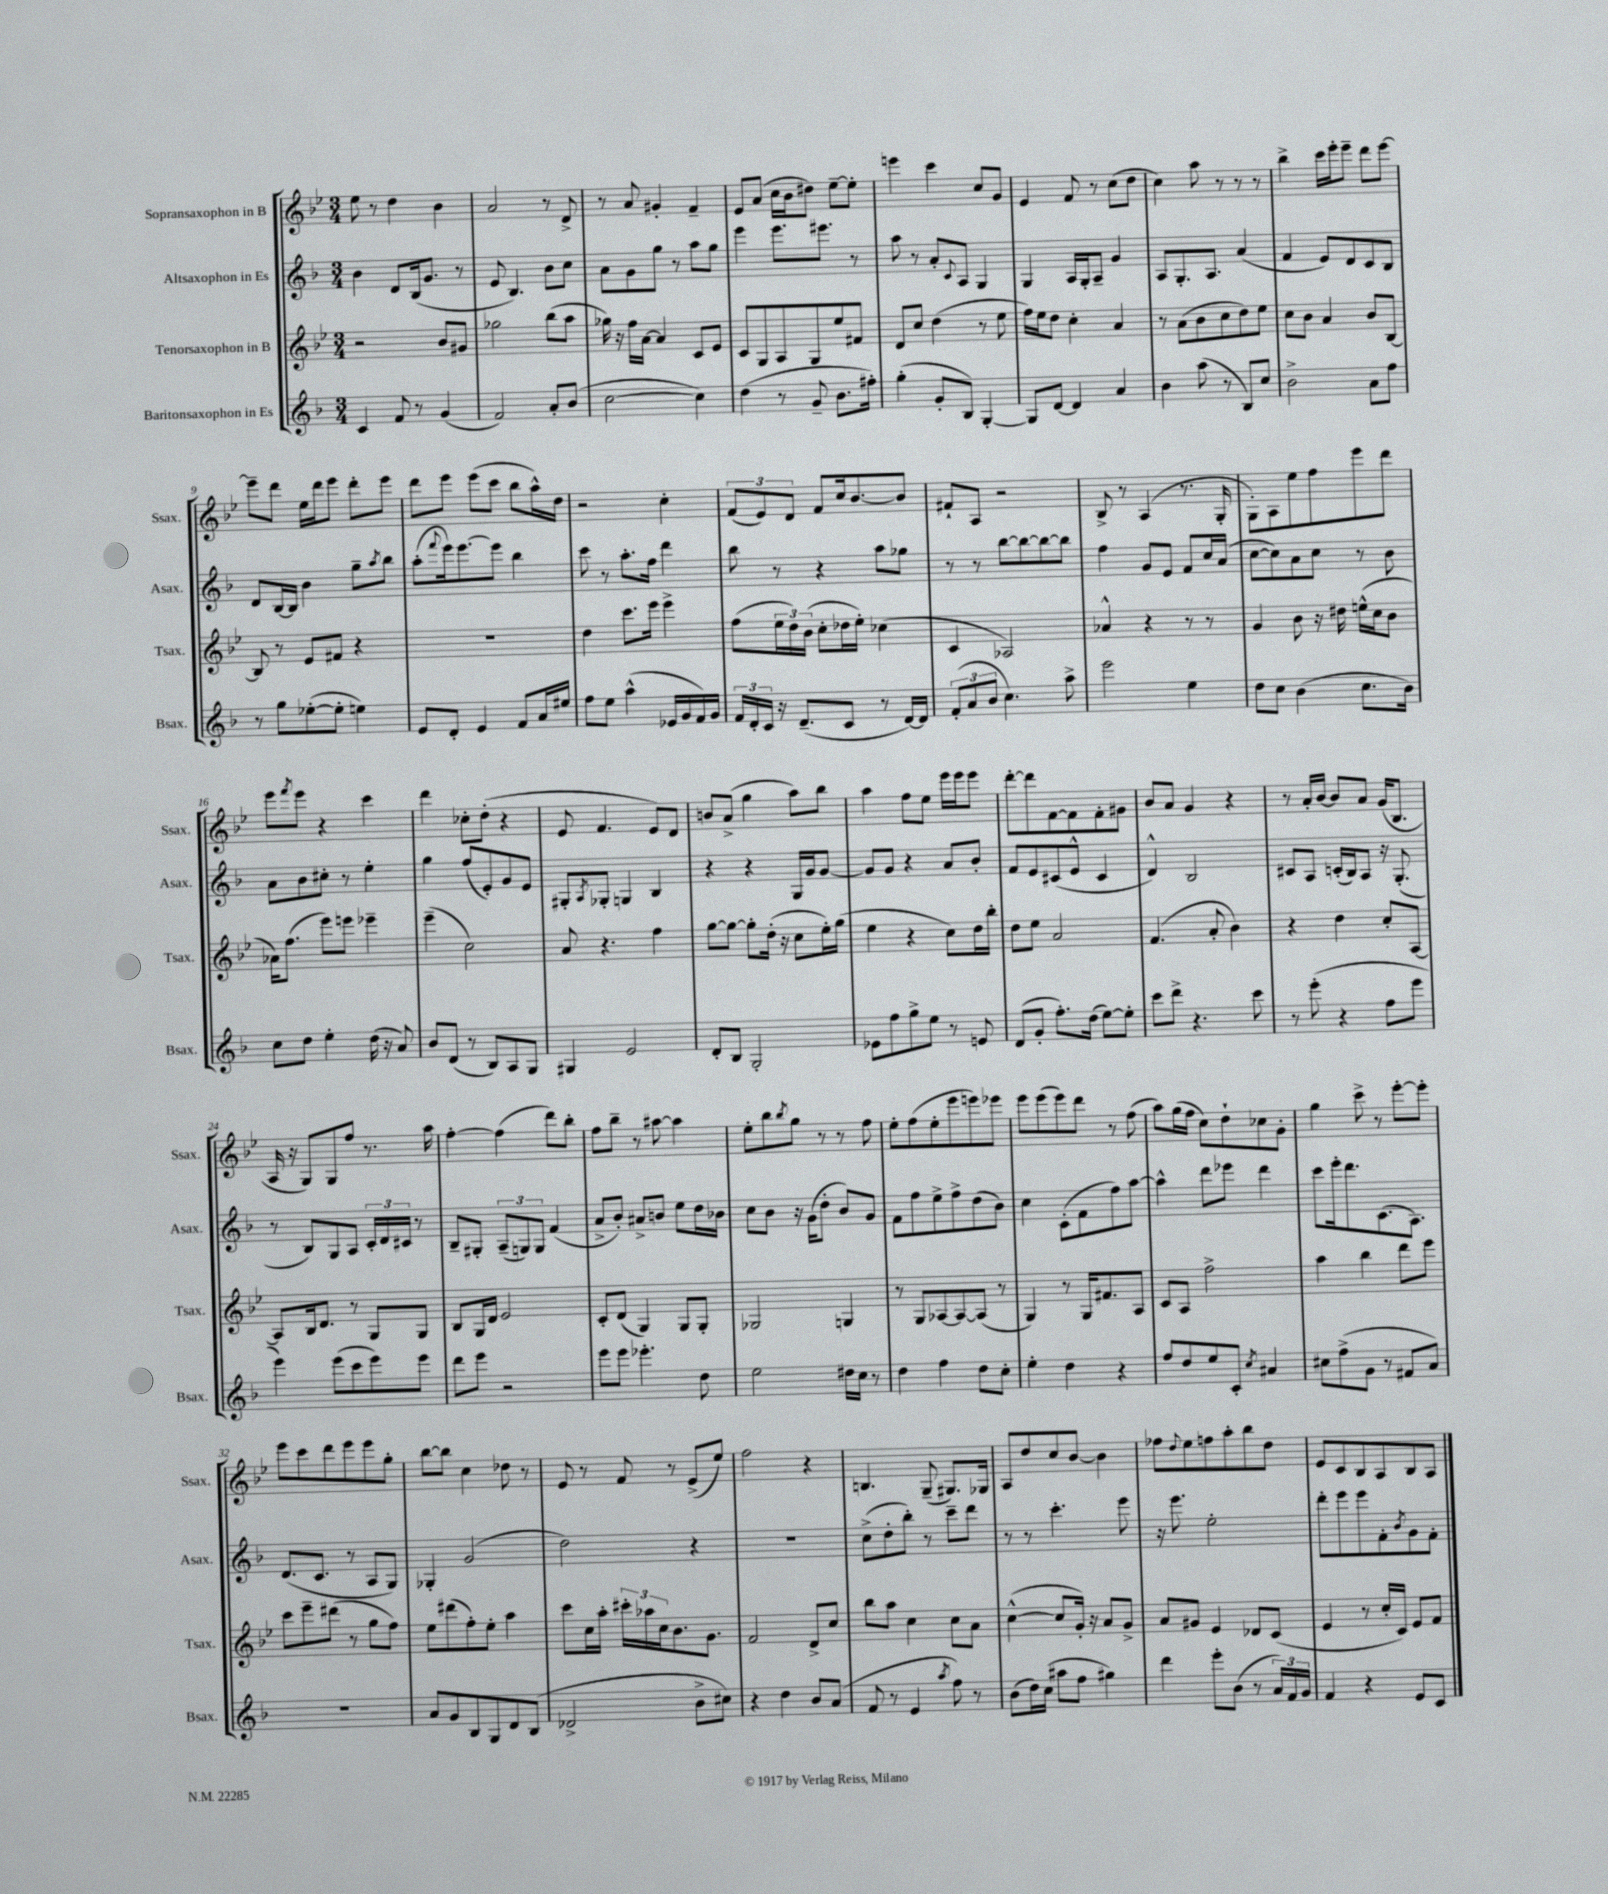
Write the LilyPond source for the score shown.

<<
\new StaffGroup <<
\new Staff = "s0" \with { instrumentName = "Sopransaxophon in B" shortInstrumentName = "Ssax." } {
    \clef treble \key bes \major \numericTimeSignature \time 3/4
    ees''8 r8 d''4 bes'4 |
    a'2 r8 d'8-> |
    r8 a'8 gis'4-. f'4-- |
    ees'8 a'8( c''16 bes'16 dis''8) ees''8~-- ees''8-. |
    e'''4 c'''4 c''8 g'8 |
    ees'4 f'8 r8 c''8( d''8 |
    c''4) a''8 r8 r8 r8 |
    bes''4-> c'''16 ees'''16-. ees'''8-- d'''8 ees'''8~ |
    ees'''8-- d'''8 ees''16 d'''16 ees'''8 d'''8-. ees'''8 |
    d'''8 ees'''8 ees'''8( c'''8 bes''8 a''16-^) d''16 |
    r2 c''4-. |
    \tuplet 3/2 { f'8( ees'8) d'8 } f'8 c''16 bes'8.~ bes'8 |
    fis'8-! a8 r2 |
    bes8-> r8 a4( r8. g16-. |
    g8-.) a8 ees''8 f''8 ees'''8 d'''8 |
    ees'''8 \acciaccatura { f'''8 } ees'''8 r4 c'''4 |
    d'''4 ces''8-. d''8-.( r4 |
    ees'8 f'4. ees'8) d'8 |
    b'8 a'8->( g''4 a''8) bes''8 |
    a''4 f''8 ees''8 ees'''16 ees'''16 ees'''8 |
    d'''8~-. d'''8 f'8~ f'8 f'8-. gis'8 |
    bes'8 a'8 g'4 r4 |
    r8 a'16-. bes'16~ bes'8 a'8 g'16( bes8. |
    a16 r16 g8) g8 f''8 r8. a''16 |
    f''4~-. f''4( d'''8) bes''8-. |
    f''8 bes''8-- r8 ais''8~ ais''4 |
    ees''8-. bes''8 \acciaccatura { bes''8 } g''8 r8 r8 f''8 |
    ees''8-. f''8( ees''8-. ees'''8 e'''8) ees'''8 |
    ees'''8 ees'''8( ees'''8) d'''8 r8 f''8( |
    a''8) g''16( f''16 c''8) d''8-! ces''8 g'8-. |
    g''4 c'''8-> r8 ees'''8~-. ees'''8-. |
    ees'''8 c'''8 d'''8 ees'''8 ees'''8 g''8-. |
    bes''8~ bes''8 c''4 des''8 r8 |
    ees'8 r8 f'8 r8 ees'8->( ees''8) |
    f''2 r4 |
    b4. g8--( gis8.) ges16 |
    a8 d''8 c''8 bes'8~ bes'4 |
    fes''8 \appoggiatura { d''8 } ees''8 f''8 a''8-. bes''8 d''8 |
    ees'8 c'8 bes8 a8 bes8 a8 \bar "|." |
}
\new Staff = "s1" \with { instrumentName = "Altsaxophon in Es" shortInstrumentName = "Asax." } {
    \clef treble \key f \major \numericTimeSignature \time 3/4
    bes'4 d'8 bes16( g'8. r8 |
    e'8 bes4.) bes'8 c''8 |
    a'8 g'8 g''8 r8 a''8 g''8 |
    e'''4 e'''8. eis'''8. r8 |
    a''8 r8 a'8-. \appoggiatura { c'8 } a8 g4 |
    g4 a16 g16-. a8-- g'4 |
    a8 g8.-. a8. a'4( |
    f'4 e'8) d'8 c'8 bes8 |
    d'8 bes16~ bes16 bes'4 g''8-- \acciaccatura { a''8 } bes''8 |
    a''8-.( \appoggiatura { f'''8 } e'''16) e'''8.~ e'''8 bes''4 |
    c'''8 r8 a''8.-. f''16 d'''4 |
    bes''8 r8 r4 a''8 ges''8 |
    r8 r8 bes''8~ bes''8~ bes''8~ bes''8 |
    f''4 g'8 e'8 f'8 c''16 a'16( |
    c''8~ c''8) a'8 c''8 r8 bes'8 |
    a'8 bes'8 cis''8-. r8 e''4-. |
    g''4 f''8( e'8-.) g'8 e'8 |
    gis8-. \acciaccatura { a8 } ges8-. g4 bes4 |
    r4 r4 g16 g'16 g'8~ |
    g'8 g'8 r4 a'8 bes'8-. |
    f'8 e'8 cis'8( e'8-^ cis'4 |
    d'4-^) bes2 |
    cis'8 a8 c'16-.( bes16) a8 r16 g8.-.( |
    r8 bes8) g8 a8 \tuplet 3/2 { c'16-. d'16 cis'16 } r8 |
    bes8-- gis8-. \tuplet 3/2 { a8--( g8) g8 } f'4( |
    a'8-> bes'8-.) ais'8-> b'8 e''8 d''16 bes'16 |
    c''8 bes'8 r16 g'16( d''8-. bes'8) g'8 |
    f'8 f''8 e''8-> f''8-> d''8( bes'8) |
    c''4 c'8-.( f'8 f''8) a''8~ |
    a''4-^ d'''8 ees'''8 d'''4 |
    c'''8 e'''16-. d'''8. c'8.( a8.) |
    d'8.( c'8. r8 a8 g8) |
    ges4-. g'2( |
    d''2) r4 |
    R2. |
    c''8->( d''8-. bes''8-.) r8 c'''8-- d'''8 |
    r8 r8 c'''4.-. e'''8 |
    r16 e'''8. e''2-. |
    d'''8-. e'''8 e'''8 f'8-. \acciaccatura { bes'8 } g'8 f'8-. \bar "|." |
}
\new Staff = "s2" \with { instrumentName = "Tenorsaxophon in B" shortInstrumentName = "Tsax." } {
    \clef treble \key bes \major \numericTimeSignature \time 3/4
    r2 bes'8 gis'8 |
    ges''2 bes''8( a''8 |
    ges''16) r16 f''16 a'16~ a'4 c'8 ees'8 |
    c'8 g8 a8 g8 ees''8 fis'8 |
    d'8 c''8 d''4( r8 ees''8 |
    f''16) ees''16 d''8 c''4-. a'4 |
    r8 a'8( bes'8 c''8 d''8) ees''8 |
    c''8 bes'8 a'4 bes'8 bes8~ |
    bes8 r8 ees'8 fis'8 r4 |
    R2. |
    d''4 c'''8. ees'''16 ees'''4-> |
    f''8( \tuplet 3/2 { ees''16 d''16) bes'16( } c''8-. des''16 ees''16-.) ces''4( |
    c'4 aes2) |
    aes'4-^ r4 r8 r8 |
    g'4 bes'8 r16 dis''16 e''16-^( c''16 bes'8 |
    aes'16) f''8.( ees'''8) e'''8 ees'''4-- |
    ees'''4--( c''2) |
    a'8 r4. f''4 |
    g''8~ g''8~ g''8-. d''16-.( r16 c''8 ees''16-.) g''16( |
    ees''4 r4 c''8) d''16 bes''16-. |
    d''8 ees''8 a'2 |
    f'4.( a'8-. bes'4) |
    r4 d''4 c''8-. a8~ |
    a8 bes16 d'8. r8 g8 g8 |
    bes8 g16 d'16 ees'2 |
    c'8-. d'8( g4) g8 g8-. |
    ges2 g4 |
    r8 g8 aes8~ aes8~ aes8( r8 |
    g4) r8 g16 fis'8. a8 |
    c'8 a8 f''2-> |
    a''4 bes''4 d'''8 ees'''8 |
    c'''8 ees'''8-- dis'''8( r8 g''8 f''8) |
    ees''8 dis'''8( f''8-.) ees''8-. a''4 |
    c'''8 c''16 a''16-. \tuplet 3/2 { cis'''16-. aes''16 c''16 } bes'8. g'8. |
    f'2 d'8-> c''8 |
    bes''8 a''8 c''4 c''8 a'8 |
    c''4~-^( c''8 g'16-.) r16 a'8 g'8-> |
    a'8 gis'8 ees'4 des'8 c'8( |
    ees'4 r8 c''16-. c'16) ees'8 f'8 \bar "|." |
}
\new Staff = "s3" \with { instrumentName = "Baritonsaxophon in Es" shortInstrumentName = "Bsax." } {
    \clef treble \key f \major \numericTimeSignature \time 3/4
    c'4 f'8 r8 g'4( |
    f'2) a'8-. bes'8( |
    c''2~ c''4) |
    d''4( r8 g'8-- bes'8. fis''16-.) |
    g''4-.( g'8-. bes8) g4~-. |
    g8 d'8~ d'4 a'4 |
    bes'4 a''8( r8 bes8) c''8 |
    bes'2-> a'8 f''8 |
    r8 g''8 ees''8~-.( ees''8-. e''4) |
    e'8 d'8-. e'4 f'8 a'16 eis''16 |
    f''8 e''8 a''4-^( ees'16 g'16 f'16) g'16 |
    \tuplet 3/2 { f'16 d'16-. c'16 } r16 d'8.--( c'8 r8 d'16~) d'16 |
    \tuplet 3/2 { f'8-.( a'8 bes'8 } c''4.) a''8-> |
    e'''2 e''4 |
    d''8 c''8 bes'4( c''8. bes'16) |
    c''8 d''8 e''4-. d''16( r16 a'8) |
    bes'8 d'8( r8 bes8) a8 g8 |
    gis4 e'2 |
    d'8-. bes8 g2-. |
    ees'8 f''8 g''8-> e''8 r8 e'8 |
    d'8( g'8-. f''8.-.) d''16( e''8~) e''8-. |
    c'''8 d'''8-> r4. c'''8 |
    r8 e'''8-.( r4 f''8 e'''8 |
    e'''4) e'''8( c'''8 e'''8) e'''8 |
    d'''8 e'''8 r2 |
    e'''8 e'''8 ees'''4.-. d''8 |
    e''2 dis''16 c''16 r8 |
    d''4 f''4 d''8 c''8-. |
    e''4-. d''4 r4 |
    f''8 d''8 e''8 c'8-. \acciaccatura { c''8 } ais'4 |
    cis''8 f''8->( g'8 r8 fis'8 a'8) |
    R2. |
    a'8 g'8 bes8 g8 d'8 bes8( |
    des'2-> bes'8-> cis''8) |
    r4 d''4 bes'8 a'8( |
    f'8 r8 e'4 \acciaccatura { a''8 } f''8) r8 |
    bes'8( d''16) c''16( ais''8 f''8 gis''4) |
    d'''4 e'''8-. bes'8( r8 \tuplet 3/2 { a'16) f'16 g'16 } |
    f'4 r4 e'8 c'8 \bar "|." |
}
>>
>>
